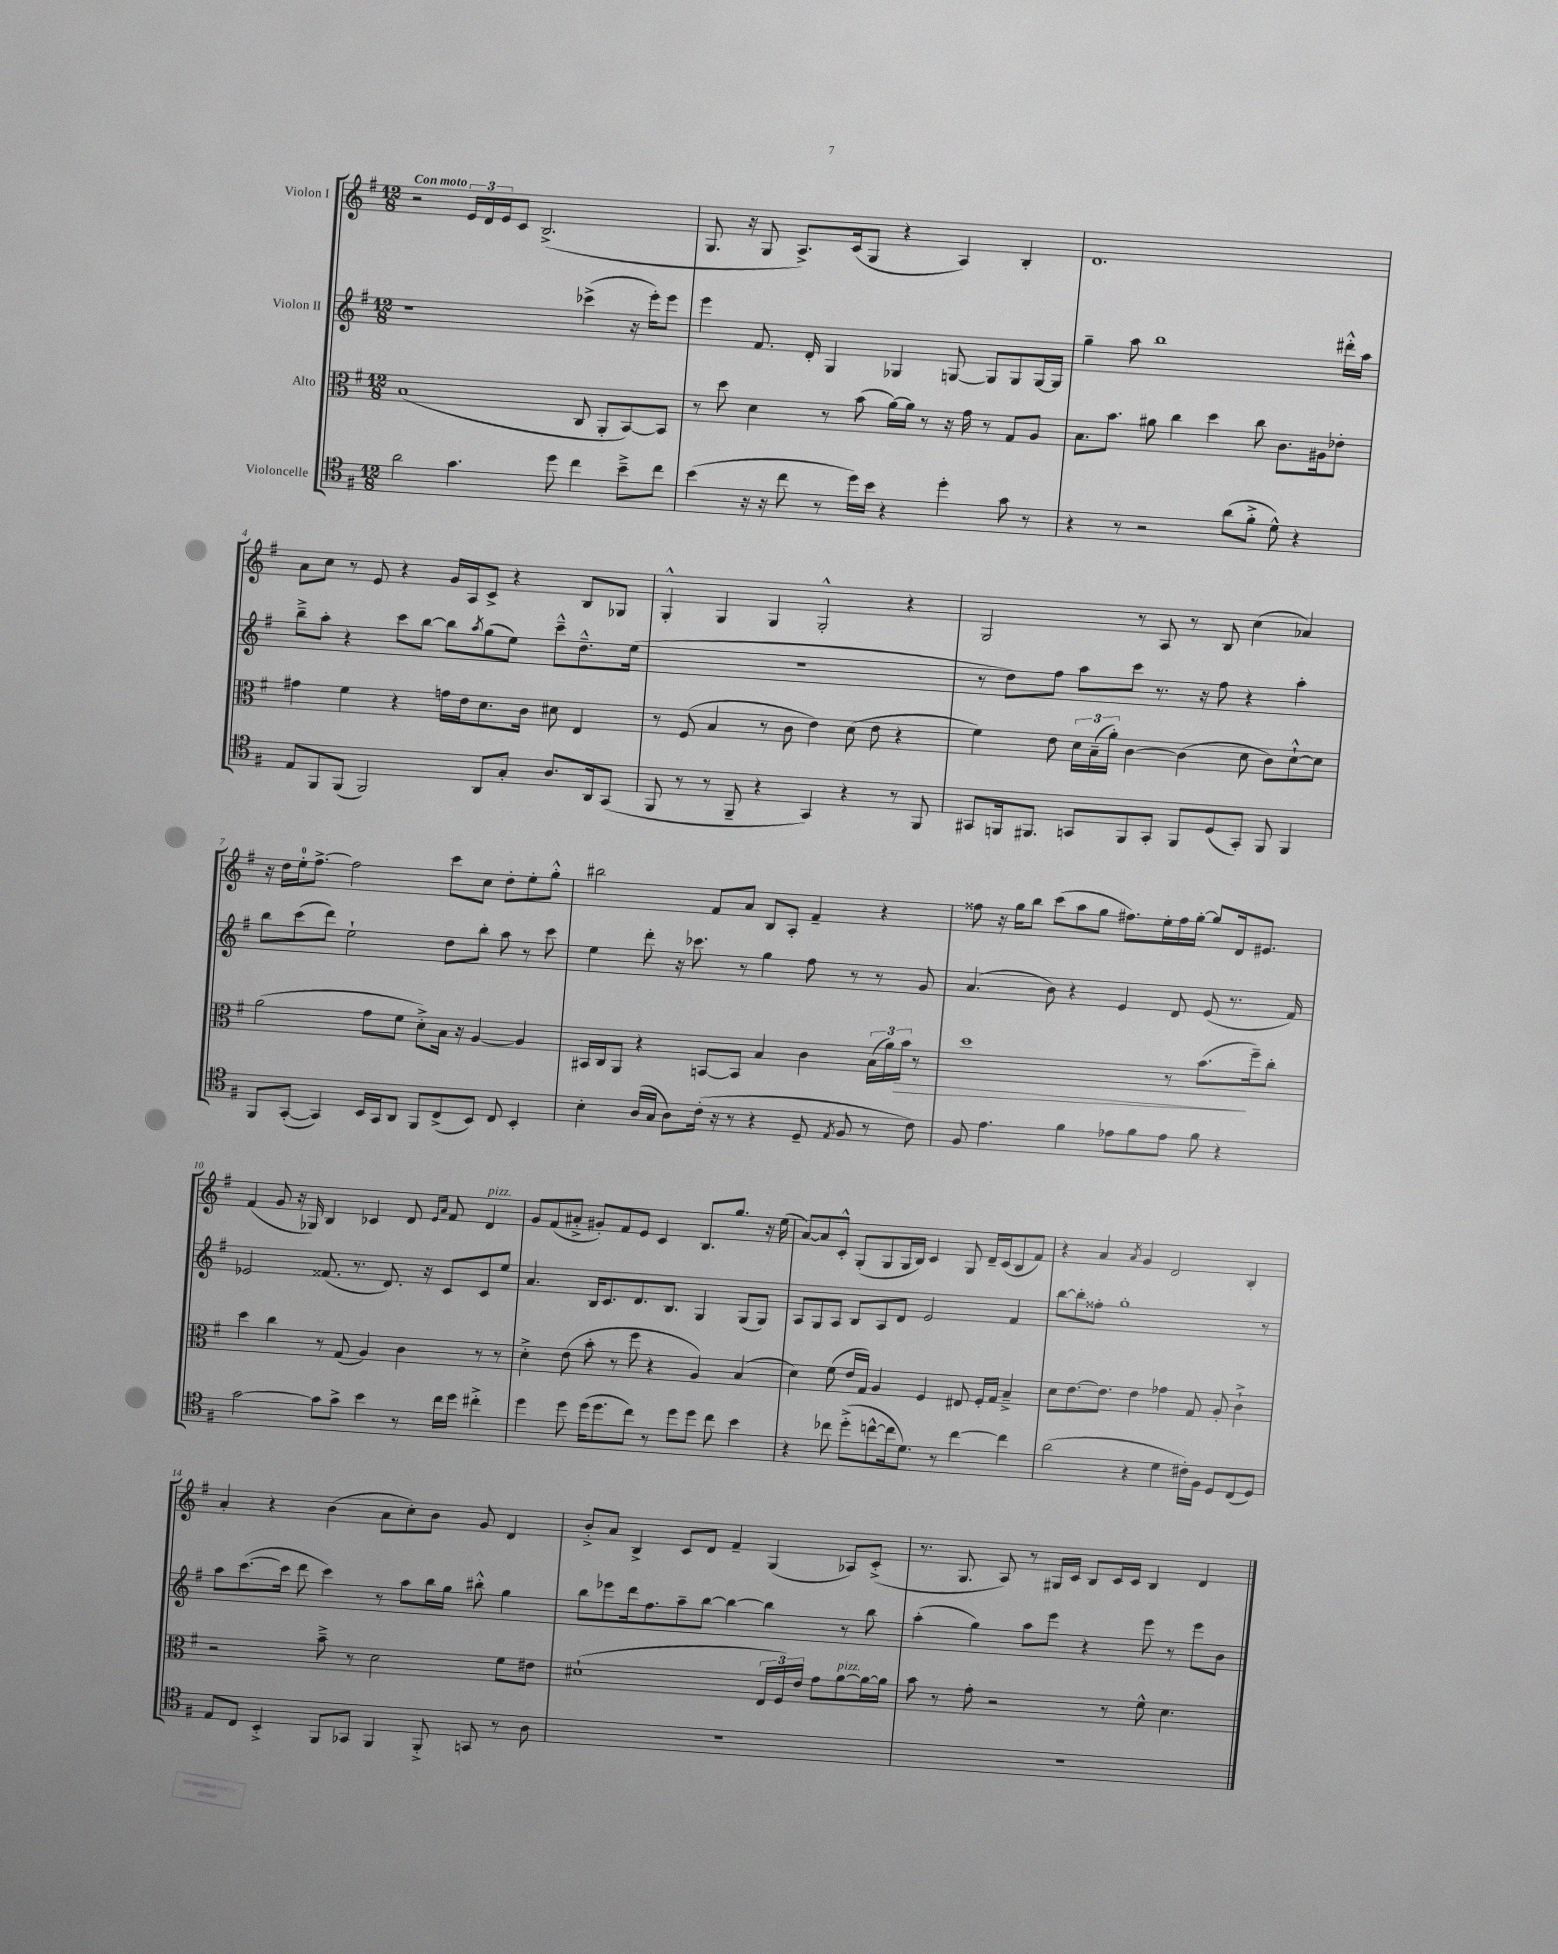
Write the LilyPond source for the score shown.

<<
\new StaffGroup <<
\new Staff = "s0" \with { instrumentName = "Violon I" } {
    \clef treble \key g \major \numericTimeSignature \time 12/8 \tempo "Con moto"
    r2 \tuplet 3/2 { e'16 d'16 e'16 } c'8 b2.->( |
    g8. r16 g8 a8.->) c'16( g8 r4 a4) b4-. |
    d'1. |
    a'8 c''8 r8 e'8 r4 g'16 a16 c'8-> r4 b8 ges8 |
    g4-.-^ g4 g4 g2-.-^ r4 |
    g2 r8 a8 r8 b8 c''4( aes'4) |
    r16 d''16 e''16-0-. fis''8.~-> fis''2 c'''8 c''8 d''8-. e''8-. g''8-.-^ |
    bis''2 fis'8 a'8 b8 a8-. fis'4-- r4 |
    fisis''8 r16 g''16 b''8 c'''8( a''8 g''8 fis''8.) e''16-. fis''16 g''16~-. g''8 d'16 eis'8. |
    fis'4( g'8 r16 ges16) b4 ces'4 d'8 \grace { e'16 a'16 } fis'8 d'4^\markup { \italic "pizz." } |
    g'8 fis'8( ais'8-.-> gis'8-.) fis'8 e'8 c'4 b8. g''8. r16 e''16( |
    a'8~) a'8 c'8-.-^ g8-.( g8 g16 b16) c'4 g8 d'16-- c'16( b8 fis'8) |
    r4 a'4 \acciaccatura { a'8 } g'4 d'2 b4-. |
    a'4-. r4 b'4( a'8 c''8-.) b'8 g'8 d'4 |
    b'8-.-> a'8 b4-> c'8 d'8 fis'4-- g4( aes8) c'8-.->( |
    r8. g8. a8) r8 gis16 c'16 b8 c'16 c'16 b4 d'4 \bar "|." |
}
\new Staff = "s1" \with { instrumentName = "Violon II" } {
    \clef treble \key g \major \numericTimeSignature \time 12/8
    r1 ces'''4->( r16 e'''16-.) e'''8 |
    e'''4 fis'8. d'16-. g4 ges4 g8~ g8 g8 g16~ g16 |
    g''4-- a''8 b''1 dis'''16-.-^ a''16 |
    b''8---> a''8-. r4 c'''8 b''8~ b''8 \acciaccatura { a''8 } g''8( e''8) c'''8---^ d''8.---^ e''16( |
    R1. |
    r8 d''8) fis''8 a''8 c'''8 r8. r16 fis''8 r4 a''4-. |
    b''8 c'''8( d'''8) e''2-! d''8 b''8-. a''8 r8 c'''8 |
    e''4 d'''8-. r16 ces'''8. r8 g''4 fis''8 r8 r8 g'8 |
    a'4.( b'8) r4 e'4 d'8 e'8( r8. fis'16) |
    ees'2 fisis'8.( r8. d'8.) r16 c'8 c'8 e''8 |
    a'4. b16 c'8. d'8. b8. g4 g8( g8) |
    a8 g8 a8 b8 a8 d'8 e'2 fis'4 |
    b''8~ b''8-. fisis''8-. g''1-. r8 |
    a''8 c'''8.~( c'''16 d'''8 c'''4) r8 a''8 b''16 g''16 bis''8-.-^ g''4 |
    b''8 ees'''8 d'''16 fis''8. a''8-- b''8~ b''4~ b''4 r8 b''8 |
    a''4-.( g''4) a''8 e'''8 r4 e'''8 r8 e'''8 b'8 \bar "|." |
}
\new Staff = "s2" \with { instrumentName = "Alto" } {
    \clef alto \key g \major \numericTimeSignature \time 12/8
    b1( c8 a,8-. b,8~) b,8 |
    r8 d''8 d'4 r8 b'8( a'16~) a'16 r8 r16 g'16 r8 g8 a8 |
    b8. b'8. ais'8 c''4 d''4 c''8 c'8. ais16 ees'8-. |
    gis'4 fis'4 r4 g'16 e'16 d'8. c'16 dis'8 e4 |
    r8 fis8( b4 r8 c'8 e'4) d'8( e'8 r4 |
    fis'4) e'8 \tuplet 3/2 { d'16 b16--( a'16-.) } c'4~ c'4( d'8 c'8) d'8~-!-^ d'8 |
    a'2( g'8 fis'8 d'8-.->) b16 r16 a4~ a4 |
    bis,16 c16 a,8 r4 b,8~ b,8 b4 c'4 \tuplet 3/2 { b16( a'16) b'16\> } r8 |
    d''1 r8 b'8.\!( fis''16--) c''8-. |
    d''4 c''4 r8 g8( a4) c'4 r8 r8 |
    d'4-.-> e'8( b'8-. r8 fis''8 r4 a4) b4( |
    d'4) fis'8( e'16 g16) a4 fis4 eis8 fis16-. g16 b4---> |
    d'8 e'8.~ e'8. e'4 ges'4 g8 a8-. c'4-!-> |
    r2 b'8---> r8 d'2 fis'8 eis'8 |
    dis'1-!( \tuplet 3/2 { e16 fis16) e'16 } g'8 a'8~^\markup { \italic "pizz." } a'16~ a'16 |
    b'8 r8 g'8-. r2 r8 fis'8-^ d'4. \bar "|." |
}
\new Staff = "s3" \with { instrumentName = "Violoncelle" } {
    \clef tenor \key g \major \numericTimeSignature \time 12/8
    a'2 g'4. d''8 c''4 b'8---> c''8 |
    b'4( r16 r16 c''8 r8 d''16) b'16 r4 d''4-. g'8 r8 |
    r4 r8 r2 a'8( fis'8-.-> d'8-^) r4 |
    e8 fis,8 fis,8( fis,2) a,8 g8-. a8. a,16 g,8( |
    fis,8 r8 r8 fis,8-- r4 g,4) r4 r8 fis,8 |
    gis,8 f,16 fis,8. g,8 fis,8 g,8-. fis,8 d8( g,8-.) fis,8 fis,4 |
    fis,8 g,8~-.( g,4) b,16 g,16 a,8 fis,8 c8->( b,8) c8 b,4-. |
    b4-. a16( g16 a8) c'16-.( r16 r8 r4 d8-- \acciaccatura { e8 } fis8 r8 c'8) |
    fis8 e'4. fis'4 ees'8 fis'8 ees'8 fis'8 r4 |
    g'2~ g'8 g'8-> b'4 r8 c''16 d''16 cis''4-.-> |
    d''4 d''8 d''16( d''8. c''8) r8 d''8 d''8 c''8 b'4 |
    r4 ces''8 d''8-.->( c''8~-^ c''16 d'8.) r8 c''4~ c''4 |
    a'2( r4 d'4 cis'16-.) fis16 d8 c8( d8) |
    e8 c8 b,4-.-> fis,8 ges,8 fis,4 fis,8-.-> g,8 r8 a8 |
    R1. |
    R1. \bar "|." |
}
>>
>>
